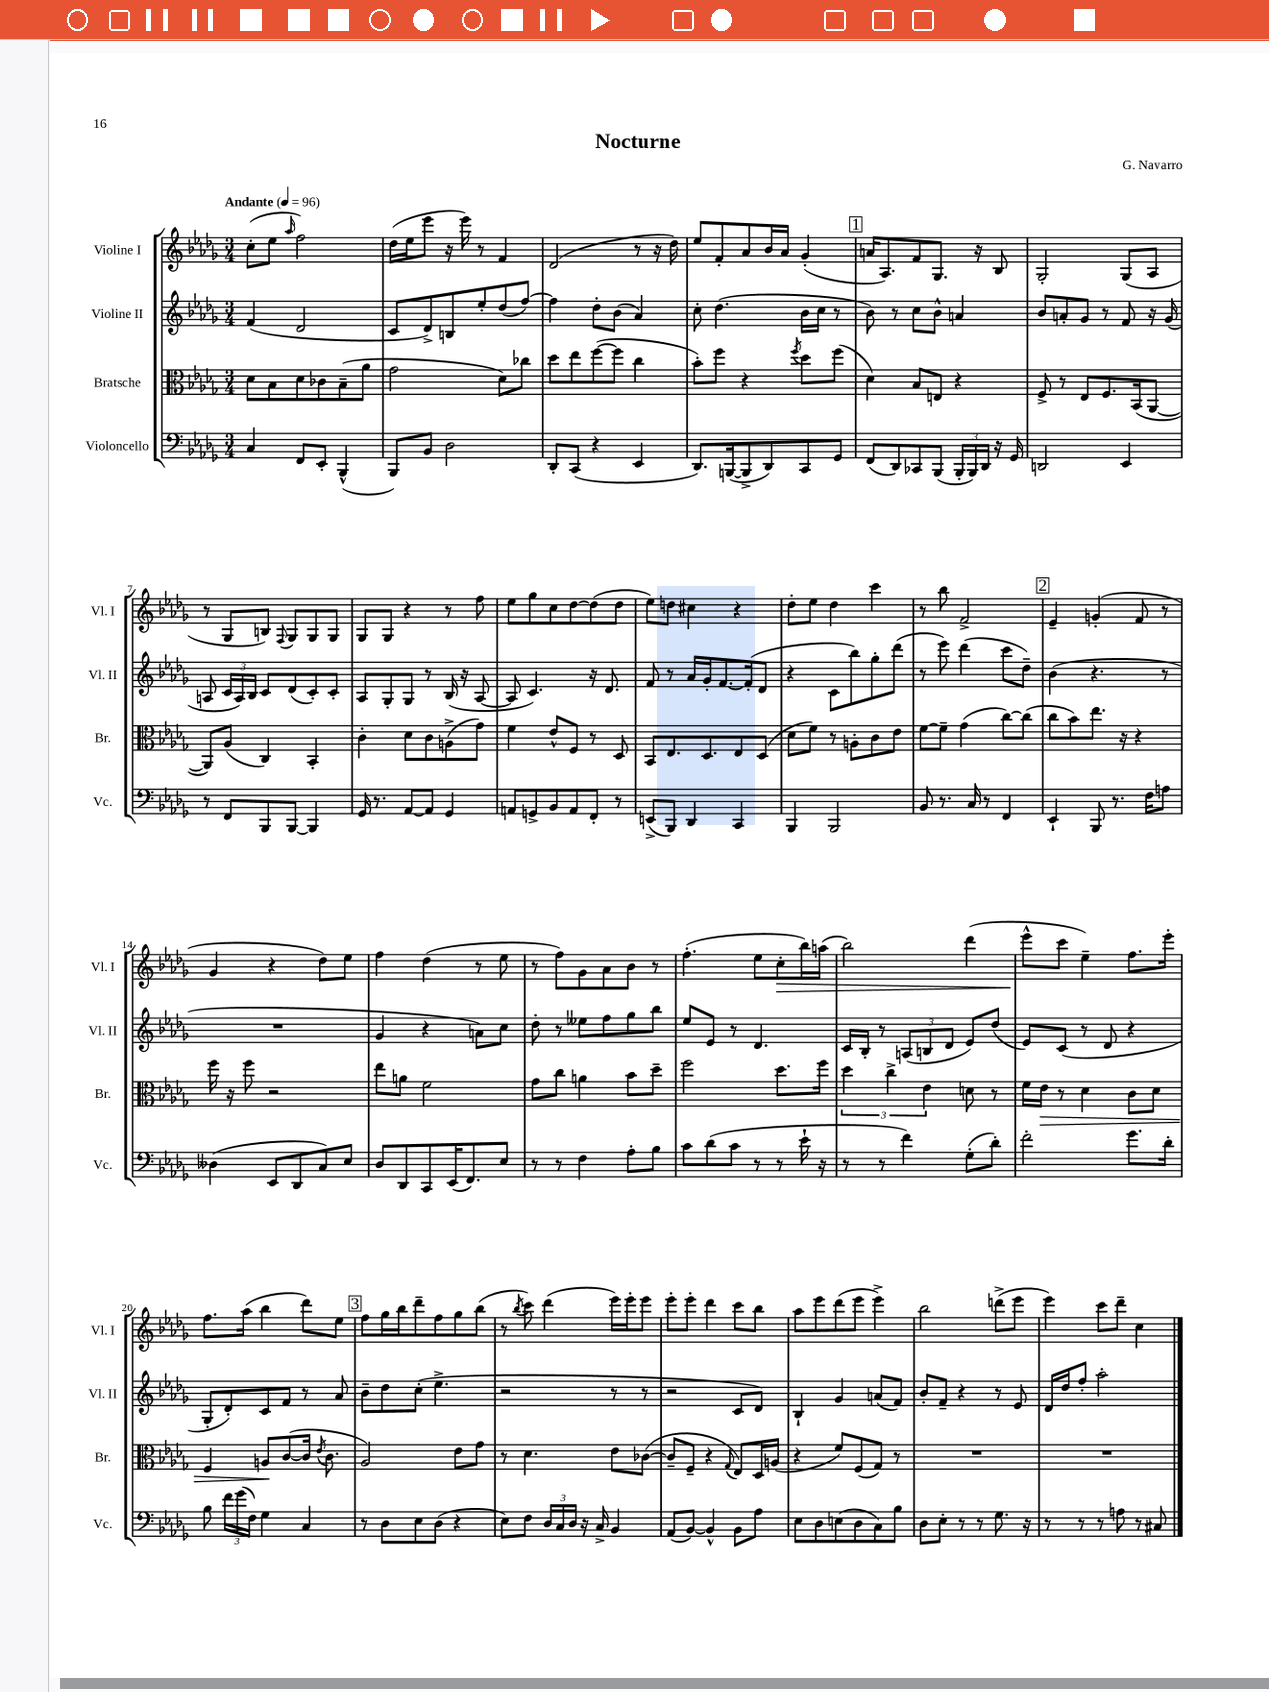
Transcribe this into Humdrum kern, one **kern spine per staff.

**kern	**kern	**kern	**kern
*staff4	*staff3	*staff2	*staff1
*clefF4	*clefC3	*clefG2	*clefG2
*k[b-e-a-d-g-]	*k[b-e-a-d-g-]	*k[b-e-a-d-g-]	*k[b-e-a-d-g-]
*M3/4	*M3/4	*M3/4	*M3/4
*MM96	*MM96	*MM96	*MM96
4C	8d-	(4f	(8cc'
.	8B-	.	8ee-
.	.	.	16qqaa-
8FF	8d-	2d-	2ff)
8EE-'	8c-	.	.
(4BBB-^^	(8B-~	.	.
.	8a-	.	.
=	=	=	=
8BBB-)	2g-	8c	(16dd-
.	.	.	16ee-
8BB-	.	8d-^)	8eee-
2D-	.	8B	16r
.	.	.	16eee-)
.	.	8ee-'	8r
.	8d-)	(8dd-	4f
.	8cc-	[8ff)	.
=	=	=	=
8DD-'	8dd-	4ff]	(2d-
(8CC	8ee-	.	.
4r	([8ff	8dd-'	.
.	8ff]	(8b-	.
4EE-	4cc	4a-)	8r
.	.	.	16r
.	.	.	16dd-)
=	=	=	=
8.DD-)	8b-')	8cc'	8ee-
.	8ff	(4.dd-	8f'
([16BBB	.	.	.
8BBB^]	4r	.	8a-
8DD-)	.	.	16b-
.	.	.	16a-
.	8qff	.	.
8CC	8dd-	16b-	(4g-'
.	.	16cc	.
8GG-	(8ff	8r	.
=	=	=	=
(8FF	4d-)	8b-)	16a
.	.	.	8.A-)
8DD-)	.	8r	.
8CC-	8B-	8cc	8f
(8BBB-	8E	8b-^^	8.G-
24BBB-'	4r	4a	.
24BBB-)	.	.	.
.	.	.	16r
24DD-	.	.	.
16r	.	.	8B-
16GG-	.	.	.
=	=	=	=
2DD	8F^	8b-	2G-'
.	8r	8a'	.
.	8E-	8g-	.
.	8.F	8r	.
4EE-	.	8f	(8G-
.	(16BB-	.	.
.	[8AA-	16r	8A-
.	.	(16g-	.
=	=	=	=
8r	8AA-])	8A	8r
8FF	(8A-	24c	8G-
.	.	24A)	.
.	.	24B-	.
8BBB-	4C)	8c	8B)
.	.	.	8qqF
[8BBB-	.	(8d-	8G-
4BBB-]	4BB-'	8c')	8G-
.	.	8c'	8G-
=	=	=	=
16GG-	4c'	8A-	8G-
8.r	.	.	.
.	.	8G-'	8G-
[8AA-	8d-	8G-	4r
8AA-]	8c	8r	.
4GG-	(8A^	(16B-	8r
.	.	16r	.
.	8g-)	[8A-	8ff
=	=	=	=
8AA	4f	8A-]	8ee-
8GG^	.	4.c)	8gg-
8BB-	8e-^^	.	8cc
8AA	8F	.	[8dd-
8FF'	8r	16r	(8dd-]
.	.	8.d-	.
8r	8D-	.	8dd-
=	=	=	=
(8EE^	8BB-	8f	8ee-)
8BBB-)	8.E-	8r	8dd
4DD-	.	16a-	4cc#
.	8.D-	16g-'	.
.	.	[8.f	.
4CC	8E-	.	4r
.	.	(16f']	.
.	(8D-	8d-	.
=	=	=	=
4BBB-	8d-	4r	8dd-'
.	8f)	.	8ee-
2BBB-	8r	8c	4dd-
.	8A'	8bb-)	.
.	8c	8gg-'	4ccc
.	8e-	(8ddd-	.
=	=	=	=
8BB-	[8f	8r	8r
8.r	8f~]	8eee-)	8bb-
.	(4g-	(4ddd-	2f^
16C	.	.	.
8r	.	.	.
4FF	[8cc)	8ccc	.
.	(8cc]	8dd-~)	.
=	=	=	=
4EE-`	8cc	(4b-	4e-~
.	8b-)	.	.
8BBB-	8.ee-	4.r	(4g'
8.r	.	.	.
.	16r	.	.
.	4r	.	8f
16F	.	.	.
8A	.	8r	8r
=	=	=	=
(4D--	16ff	2.r	4g-
.	16r	.	.
.	8ff	.	.
8EE-	2r	.	4r
8DD-	.	.	.
8C)	.	.	8dd-)
8E-	.	.	8ee-
=	=	=	=
8D-	8ee-	4g-	4ff
8DD-	8a	.	.
8CC	2f	4r	(4dd-
(16EE-	.	.	.
8.FF)	.	.	.
.	.	8a)	8r
8E-	.	8cc	8ee-
=	=	=	=
8r	8g-	8dd-'	8r
8r	8cc	8r	8ff)
4F	4a	8ee--	8g-
.	.	8ff	8a-
8A-'	8b-	8gg-	8b-
8B-	8dd-~	8bb-	8r
=	=	=	=
8c	2ff	8ee-	(4.ff'
(8d-	.	8e-	.
8c	.	8r	.
8r	.	4.d-	8ee-
8r	8.dd-	.	8cc'
16e-`	.	.	16bb-)
16r	16ff	.	(16aa
=	=	=	=
8r	6dd-	16c	2bb-)
.	.	16B-'	.
8r	.	8r	.
.	6cc^	.	.
4f)	.	(12A	.
.	6e-	12B	.
.	.	12d-	.
(8G-'	8d	8e-)	(4ddd-
8d-')	8r	(8dd-	.
=	=	=	=
2f'	16f	8e-)	8eee-^^
.	16e-	.	.
.	8r	(8c	8ccc
.	4d-	8r	4ee-~)
.	.	8d-	.
8.g-	8c	4r	8.ff
.	8d-	.	.
16d-'	.	.	16eee-'
=	=	=	=
8B-	4F	8G-'	8.ff
24f	.	8d-')	.
(24g-	.	.	.
.	.	.	(16aa-
24F)	.	.	.
4G-	8A	8c	4bb-
.	([8c	8f	.
4C	16c]	8r	8ddd-)
.	8qe-	.	.
.	8.c	.	.
.	.	8a-	8ee-
=	=	=	=
8r	2A-)	8b-~	8ff
8D-	.	8dd-	16gg-
.	.	.	16bb-
8E-	.	(8cc'	8ddd-~
(8D-	.	4.ee-^	8ff
4r	8e-	.	8gg-
.	8g-	.	(8bb-
=	=	=	=
8E-)	8r	2r	8r
.	.	.	8qbb-
8F	4.d-	.	8ccc)
24D-	.	.	(4ddd-
24C	.	.	.
24D-	.	.	.
16r	.	.	.
16C^	.	.	.
4BB-	8e-	8r	16eee-)
.	.	.	16eee-'
.	([8c-	8r	8eee-
=	=	=	=
(8AA-	8c-~]	2r	8eee-'
[8BB-)	8F~	.	8eee-'
4BB-^^]	4r	.	4ddd-
.	8qqG-	.	.
8BB-	8E-)	8c	8ccc
8A-	16D-	8d-)	8bb-
.	(16A	.	.
=	=	=	=
8E-	4r	4B-`	8aa-
8D-	.	.	8eee-
(8E	8f)	4g-	(8ddd-
8D-	(8F	.	8eee-
8C)	8G-)	(8a	4eee-^)
8B-	8r	8f)	.
=	=	=	=
8D-	2.r	8b-'	2bb-
8E-'	.	8f~	.
8r	.	4r	.
8r	.	.	.
8.G-	.	8r	(8ddd^
.	.	8e-	8eee-
16r	.	.	.
=	=	=	=
8r	2.r	16d-	4eee-)
.	.	16dd-	.
8r	.	8ff'	.
8r	.	2aa-'	8ccc
8A	.	.	8ddd-~
8r	.	.	4cc
8C#	.	.	.
==	==	==	==
*-	*-	*-	*-
